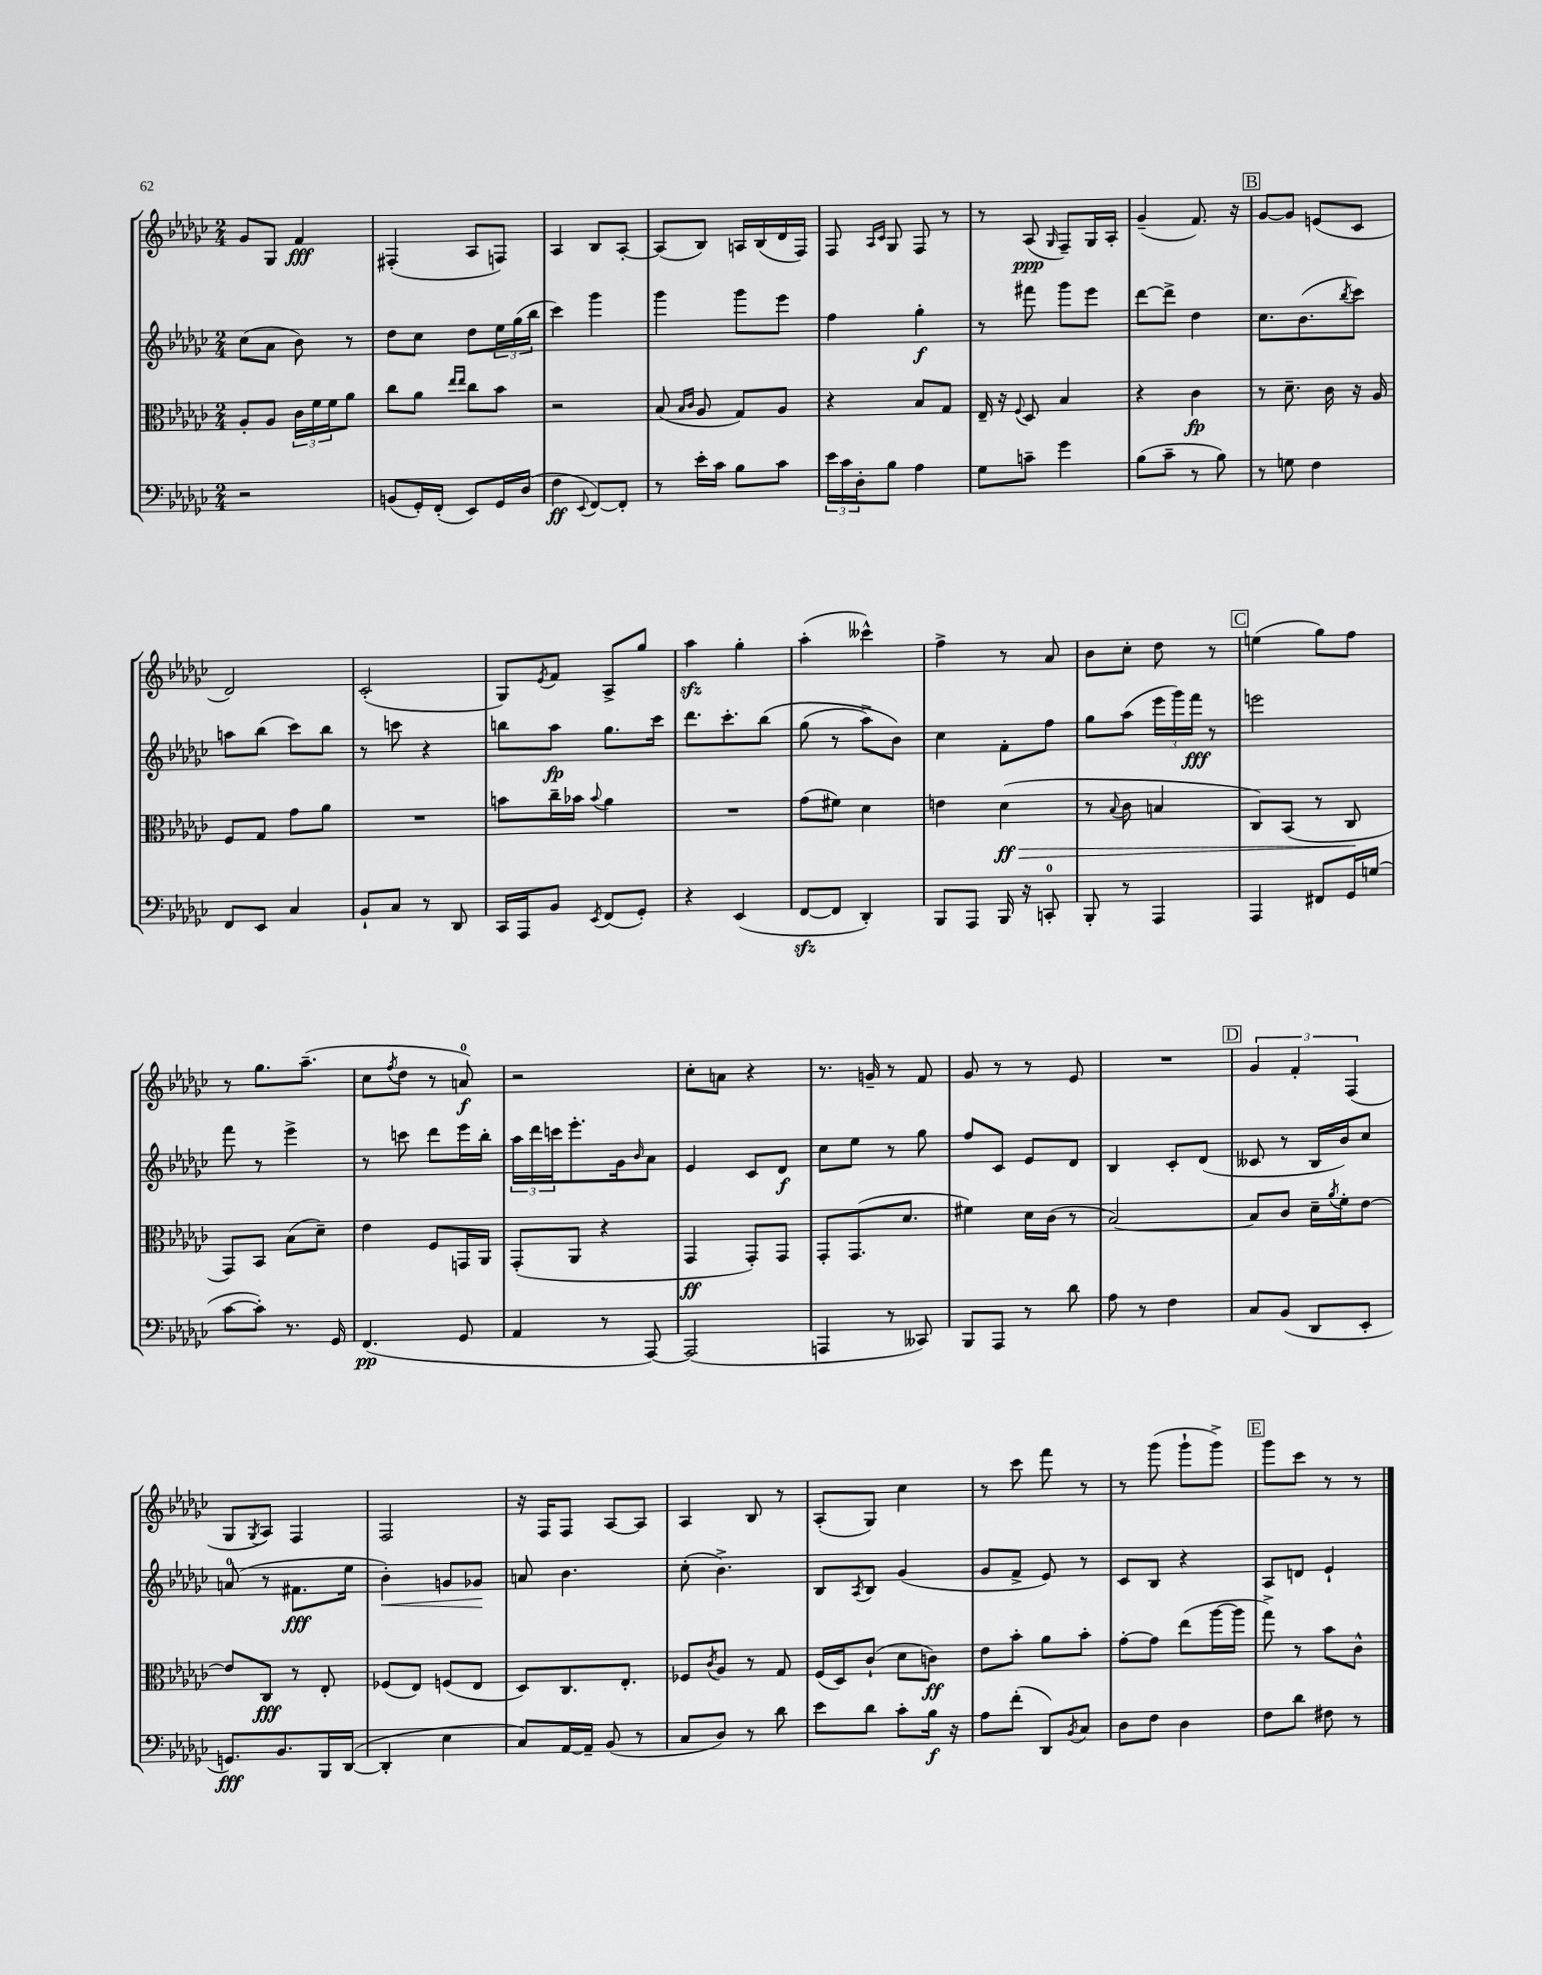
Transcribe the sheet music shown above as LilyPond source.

<<
\new StaffGroup <<
\new Staff = "s0" {
    \clef treble \key ges \major \numericTimeSignature \time 2/4
    ges'8 ges8 f'4\fff |
    fis4-.( aes8 f8) |
    aes4 bes8 aes8~-. |
    aes8( bes8) a16 bes16( des'16 f16) |
    f8 \grace { aes16 ces'16 } ges8 f8 r8 |
    r8 aes8\ppp( \grace { ges16 } f8--) ges16 aes16-. |
    ges'4--( f'8.) r16 |
    \mark \markup { \box "B" } ges'8~ ges'8 e'8( ces'8 |
    des'2) |
    ces'2-.( |
    ges8) \acciaccatura { ees'8 } f'8 aes8-> ges''8 |
    aes''4\sfz ges''4-. |
    aes''4-.( ceses'''4-^) |
    f''4-> r8 aes'8 |
    bes'8 ces''8-. des''8 r8 |
    \mark \markup { \box "C" } e''4( ges''8) f''8 |
    r8 ges''8. aes''8.--( |
    ces''8 \acciaccatura { f''8 } des''8 r8 a'8-0\f) |
    r2 |
    ces''8-. a'8 r4 |
    r8. g'16-- r8 f'8 |
    ges'8 r8 r8 ees'8 |
    R2 |
    \mark \markup { \box "D" } \tuplet 3/2 { ges'4 f'4-. f4( } |
    ges8 \acciaccatura { ges8 } aes8) f4 |
    f2 |
    r16 f16 f8 aes8~ aes8 |
    aes4 bes8 r8 |
    aes8-.( ges8) ces''4 |
    r8 ces'''8 f'''8 r8 |
    r8 ges'''8( ges'''8-! ges'''8->) |
    \mark \markup { \box "E" } ges'''8 ces'''8 r8 r8 \bar "|." |
}
\new Staff = "s1" {
    \clef treble \key ges \major \numericTimeSignature \time 2/4
    ces''8( aes'8 bes'8) r8 |
    des''8 ces''8 des''8 \tuplet 3/2 { ees''16 ges''16( bes''16 } |
    ces'''4) ges'''4 |
    ges'''4 ges'''8 ees'''8 |
    f''4 ges''4-.\f |
    r8 fis'''8 ges'''8 ees'''8 |
    des'''8~ des'''8-> des''4 |
    \mark \markup { \box "B" } ces''8. bes'8.( \acciaccatura { bes''8 } ces'''8) |
    a''8 bes''8( ces'''8) bes''8 |
    r8 c'''8 r4 |
    b''8 aes''8\fp ges''8. ces'''16 |
    des'''8. ces'''8.-. bes''8\( |
    ges''8( r8 aes''8->) bes'8\) |
    ces''4 f'8-. f''8 |
    ges''8 aes''8( \tuplet 3/2 { ees'''16 ges'''16) f'''16\fff } r8 |
    \mark \markup { \box "C" } e'''2 |
    f'''8 r8 ees'''4-> |
    r8 c'''8 des'''8 ees'''16 bes''16-. |
    \tuplet 3/2 { aes''16 des'''16 c'''16 } ees'''8.-. ges'16 \grace { bes'16 } aes'8 |
    ees'4 ces'8 des'8\f |
    ces''8 ees''8 r8 ges''8 |
    f''8 ces'8 ees'8 des'8 |
    bes4 ces'8-. des'8( |
    \mark \markup { \box "D" } ceses'8 r8 bes16 bes'16) ces''8 |
    a'8-0( r8 fis'8.\fff ees''16 |
    bes'4-.\<) g'8 ges'8\! |
    a'8 bes'4. |
    ces''8-.( bes'4.->) |
    bes8 \acciaccatura { aes8 } bes8 ges'4( |
    ges'8 f'8-> ees'8) r8 |
    ces'8 bes8 r4 |
    \mark \markup { \box "E" } aes8 d'8 ees'4-! \bar "|." |
}
\new Staff = "s2" {
    \clef alto \key ges \major \numericTimeSignature \time 2/4
    aes8-. aes8 \tuplet 3/2 { ces'16 f'16 f'16 } aes'8 |
    ces''8 aes'8 \grace { ees''16 ees''16 } ces''8 bes'8 |
    r2 |
    bes8( \grace { bes16 ces'16 } aes8 ges8) aes8 |
    r4 bes8 ges8 |
    ees16-- r16 \appoggiatura { f8 } des8 bes4 |
    r4 ces'4\fp |
    \mark \markup { \box "B" } r8 des'8.-- ces'16 r16 aes16 |
    f8 ges8 ges'8 aes'8 |
    R2 |
    b'8 ces''16-- bes'16 \appoggiatura { bes'8 } aes'4 |
    R2 |
    ges'8( fis'8) des'4 |
    e'4 des'4\ff\>( |
    r8 \appoggiatura { bes8 } ces'8 b4 |
    \mark \markup { \box "C" } ces8) bes,8( r8 ces8\! |
    ges,8) bes,8 bes8( des'8--) |
    ees'4 f8 g,16 aes,16 |
    ges,8-.( aes,8 r4 |
    ges,4\ff ges,8-.) ges,8 |
    ges,8-. ges,8.( des'8. |
    fis'4) des'16 ces'16( r8 |
    bes2~) |
    \mark \markup { \box "D" } bes8 ces'8 des'16-- \acciaccatura { aes'8 } f'16-. ees'8~ |
    ees'8 ces8\fff r8 ees8-. |
    fes8( ees8) f8( ees8 |
    des8) ces8. ees8.-. |
    fes8 \acciaccatura { ces'8 } aes8 r8 ges8 |
    f16( des16) ces'8-!( des'8 c'8\ff) |
    ees'8 bes'8-. aes'8 bes'8-. |
    ges'8~-. ges'8 ees''8( aes''16~ aes''16 |
    \mark \markup { \box "E" } ges''8->) r8 bes'8 ces'8-^ \bar "|." |
}
\new Staff = "s3" {
    \clef bass \key ges \major \numericTimeSignature \time 2/4
    r2 |
    b,8( ges,16-.) f,16-.( ees,8) ges,16 des16( |
    f4\ff \appoggiatura { ees,8 } f,8~) f,8-. |
    r8 ees'16-. ces'16 bes8 ces'8 |
    \tuplet 3/2 { ees'16 ces'16 des16-. } bes8 aes4 |
    ges8 c'8-- ges'4 |
    bes8( ces'8-- r8 bes8) |
    \mark \markup { \box "B" } r8 g8 f4 |
    f,8 ees,8 ces4 |
    bes,8-! ces8 r8 des,8 |
    ces,16 aes,,16 bes,8 \acciaccatura { ees,8 } f,8( ges,8-.) |
    r4 ees,4( |
    f,8~\sfz f,8 des,4-.) |
    bes,,8 aes,,8 bes,,16 r16 c,8-0-. |
    bes,,8-. r8 aes,,4 |
    \mark \markup { \box "C" } aes,,4 fis,8 ges,16 g16( |
    ces'8~ ces'8-.) r8. ges,16 |
    f,4.\pp( ges,8 |
    aes,4 r8 aes,,8~) |
    aes,,2( |
    a,,4 r8 ceses,8) |
    bes,,8 aes,,8 r8 des'8 |
    aes8 r8 f4 |
    \mark \markup { \box "D" } ces8 bes,8( des,8 ees,8-. |
    g,8.\fff) bes,8. bes,,16 des,16~( |
    des,4-. ees4 |
    ces8) aes,16~ aes,16-- bes,8( r8 |
    ces8 des8) r8 des'8 |
    ees'8 des'8 ces'8-. bes16\f r16 |
    aes8 f'8-.( des,8) \acciaccatura { bes,8 } ces8 |
    des8 f8 des4 |
    \mark \markup { \box "E" } f8 des'8 fis8 r8 \bar "|." |
}
>>
>>
\layout { \context { \Score \remove "Bar_number_engraver" } }
